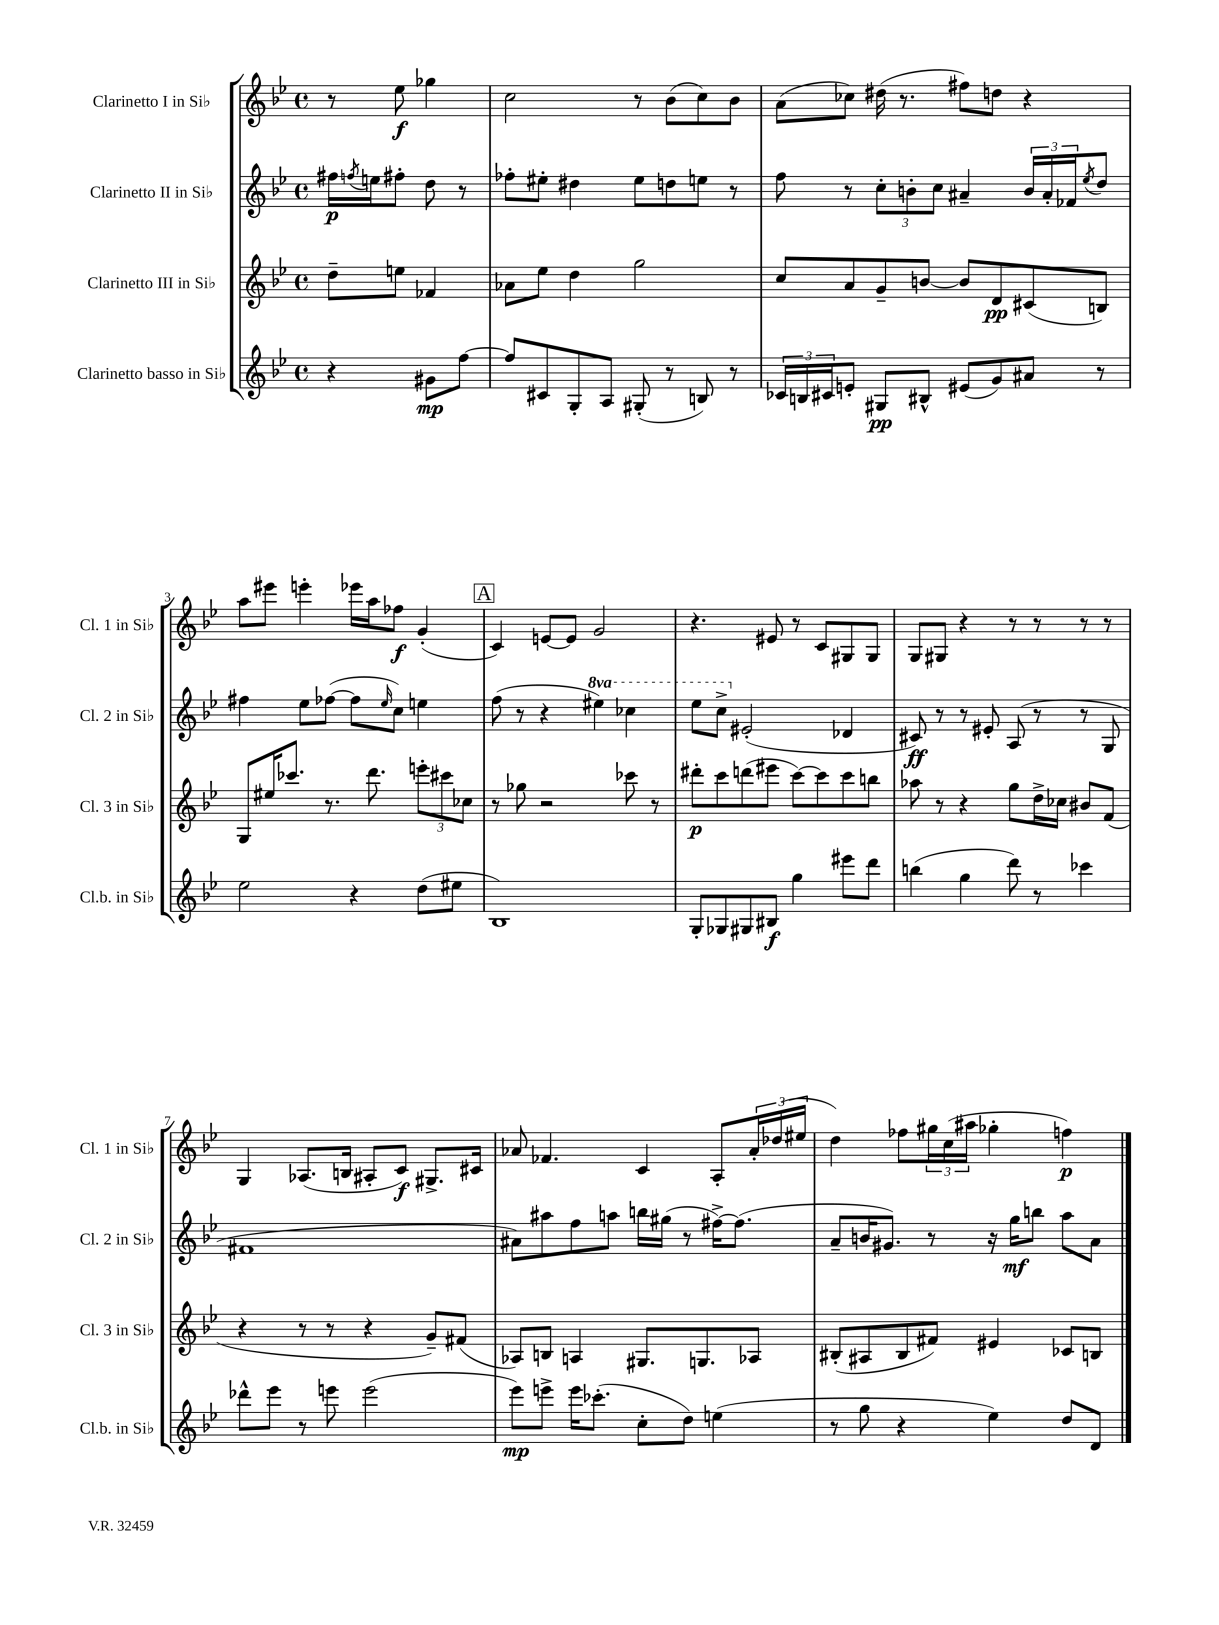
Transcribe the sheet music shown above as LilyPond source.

<<
\new StaffGroup <<
\new Staff = "s0" \with { instrumentName = "Clarinetto I in Sib" shortInstrumentName = "Cl. 1 in Sib" } {
    \clef treble \key bes \major \defaultTimeSignature \time 4/4 \partial 2
    r8 ees''8\f ges''4 |
    c''2 r8 bes'8( c''8) bes'8 |
    a'8( ces''8) dis''16( r8. fis''8) d''8 r4 |
    a''8 eis'''8 e'''4-. ees'''16 a''16 fes''8\f g'4-.( |
    \mark \markup { \box "A" } c'4) e'8~ e'8 g'2 |
    r4. eis'8 r8 c'8 gis8 gis8 |
    g8 gis8 r4 r8 r8 r8 r8 |
    g4 aes8.( b16 ais8-. c'8\f) gis8.-> cis'16 |
    aes'8 fes'4. c'4 a8-. \tuplet 3/2 { aes'16-. des''16( eis''16 } |
    d''4) fes''8 \tuplet 3/2 { gis''16 c''16( ais''16 } ges''4-. f''4\p) \bar "|." |
}
\new Staff = "s1" \with { instrumentName = "Clarinetto II in Sib" shortInstrumentName = "Cl. 2 in Sib" } {
    \clef treble \key bes \major \defaultTimeSignature \time 4/4 \set Staff.ottavationMarkups = #ottavation-simple-ordinals \partial 2
    fis''16\p \acciaccatura { f''8 } e''16 fis''8-. d''8 r8 |
    fes''8-. eis''8-. dis''4 eis''8 d''8 e''8 r8 |
    f''8 r8 \tuplet 3/2 { c''8-. b'8-. c''8 } ais'4-- \tuplet 3/2 { b'16 ais'16-. fes'16 } \acciaccatura { ees''8 } d''8 |
    fis''4 ees''8 fes''8~( fes''8 \grace { ees''16 } c''8) e''4 |
    \mark \markup { \box "A" } f''8( r8 r4 \ottava #1 eis'''4) ces'''4 |
    ees'''8 c'''8-> \ottava #0 eis'2-.( des'4 |
    cis'8\ff) r8 r8 eis'8-. a8( r8 r8 g8 |
    fis'1 |
    ais'8) ais''8 f''8 a''8 b''16 gis''16( r8 fis''16~->) fis''8.( |
    a'8-- b'16 gis'8.) r8 r16 g''16\mf b''8 a''8 a'8 \bar "|." |
}
\new Staff = "s2" \with { instrumentName = "Clarinetto III in Sib" shortInstrumentName = "Cl. 3 in Sib" } {
    \clef treble \key bes \major \defaultTimeSignature \time 4/4 \partial 2
    d''8-- e''8 fes'4 |
    aes'8 ees''8 d''4 g''2 |
    c''8 a'8 g'8-- b'8~ b'8 d'8\pp cis'8( b8) |
    g8 eis''16 ces'''8. r8. d'''8. \tuplet 3/2 { e'''8-. cis'''8 ces''8 } |
    \mark \markup { \box "A" } r8 ges''8 r2 ces'''8 r8 |
    dis'''8-.\p c'''8 d'''8( eis'''8 c'''8~) c'''8 c'''8 b''8 |
    aes''8 r8 r4 g''8 d''16-> ces''16 bis'8 f'8( |
    r4 r8 r8 r4 g'8--) fis'8( |
    aes8) b8 a4 gis8. g8. aes8 |
    bis8-.( ais8 bis8 fis'8) eis'4 ces'8 b8 \bar "|." |
}
\new Staff = "s3" \with { instrumentName = "Clarinetto basso in Sib" shortInstrumentName = "Cl.b. in Sib" } {
    \clef treble \key bes \major \defaultTimeSignature \time 4/4 \partial 2
    r4 gis'8\mp f''8~ |
    f''8 cis'8 g8-. a8 gis8-.( r8 b8) r8 |
    \tuplet 3/2 { ces'16 b16 cis'16 } e'8-. gis8\pp bis8-^ eis'8( g'8) ais'8 r8 |
    ees''2 r4 d''8( eis''8 |
    \mark \markup { \box "A" } bes1) |
    g8-. ges8 gis8 bis8\f g''4 eis'''8 d'''8 |
    b''4( g''4 d'''8) r8 ces'''4 |
    des'''8-^ ees'''8 r8 e'''8 e'''2( |
    ees'''8\mp) e'''8-> e'''16 ces'''8.-.( c''8-. d''8) e''4( |
    r8 g''8 r4 ees''4) d''8 d'8 \bar "|." |
}
>>
>>
